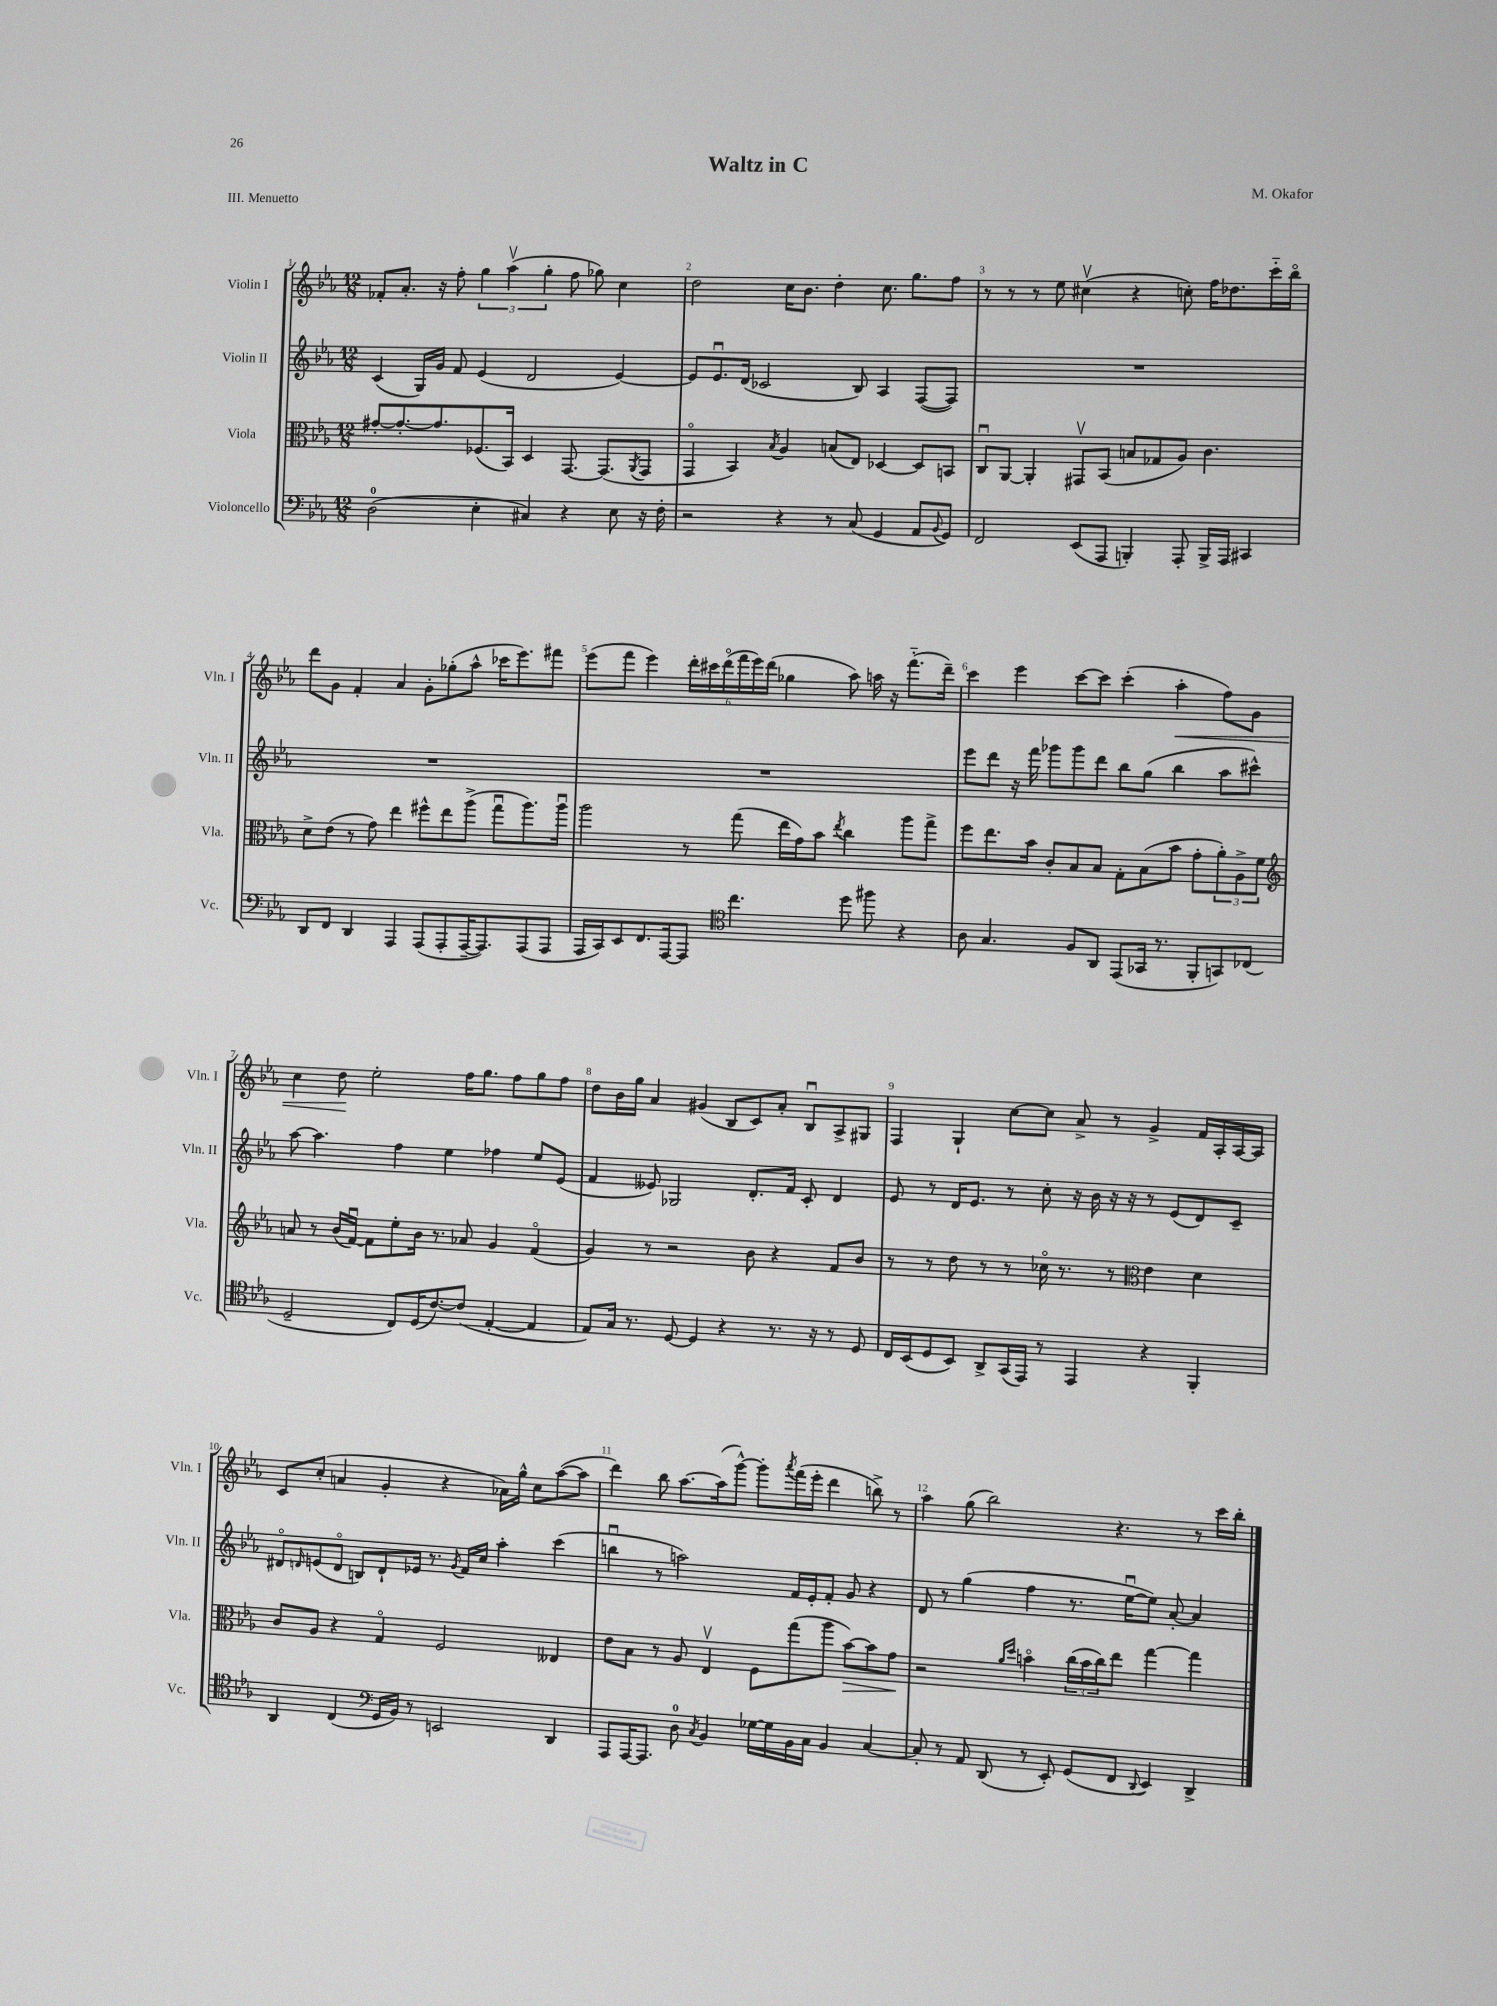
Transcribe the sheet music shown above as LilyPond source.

\header { title = "Waltz in C" composer = "M. Okafor" piece = "III. Menuetto" }
<<
\new StaffGroup <<
\new Staff = "s0" \with { instrumentName = "Violin I" shortInstrumentName = "Vln. I" } {
    \clef treble \key ees \major \numericTimeSignature \time 12/8
    fes'8-. aes'8.-. r16 f''8-. \tuplet 3/2 { g''4 aes''4\upbow( g''4-. } f''8 ges''8) c''4 |
    d''2 c''16 bes'8. d''4-. c''8. g''8. f''8 |
    r8 r8 r8 ees''8 cis''4\upbow( r4 c''8-.) f''16 des''8. c'''16-_ bes''16\flageolet |
    d'''8 g'8 f'4-. aes'4 g'8-. ges''8-.( aes''8-^ ces'''16 ees'''8.) fis'''8 |
    ees'''8( f'''8 ees'''4) \tuplet 6/4 { d'''16-. cis'''16 d'''16\flageolet( f'''16 ees'''16) d'''16( } ges''4 aes''8) a''16 r16 f'''8.-_( d'''16--) |
    c'''4 ees'''4 c'''8~ c'''8 c'''4-.( aes''4-.\< f''8) g'8 |
    c''4 d''8\! ees''2-. f''16 g''8. f''8 g''8 f''8 |
    d''8 bes'16 g''16 aes'4 gis'4( bes8 c'8) aes'8-. bes8\downbow aes8-> gis8 |
    f4 g4-! c''8~ c''8 aes'8-> r8 g'4-> f'16 aes16-. aes16~ aes16 |
    c'8 c''8-.( a'4 g'4-. r4 aes'16) g''16-^ c''8 aes''8~( aes''8 |
    d'''4) bes''8 aes''8.~ aes''16( g'''8~-^) g'''8-. \acciaccatura { aes'''8 } f'''16( ees'''16-. d'''4 b''8->) r8 |
    aes''4 g''8( bes''2) r4. r8 c'''16 bes''16-. \bar "|." |
}
\new Staff = "s1" \with { instrumentName = "Violin II" shortInstrumentName = "Vln. II" } {
    \clef treble \key ees \major \numericTimeSignature \time 12/8
    c'4( g16) g'16 f'8 ees'4( d'2 ees'4~) |
    ees'8 ees'8.\downbow d'16( ces'2 bes8) aes4 f8~( f8) |
    R1. |
    R1. |
    R1. |
    ees'''8 d'''8 r16 f'''16 ges'''8 ges'''8 d'''8 bes''8 g''8( bes''4 aes''8 cis'''8-^) |
    aes''8~ aes''4. f''4 ees''4 fes''4 ees''8 ees'8( |
    f'4 eeses'8) ges2 d'8.-. f'16 c'8-. d'4 |
    ees'8 r8 d'16 ees'8. r8 c''8-. r16 bes'16 r16 r16 r8 ees'8( d'8) c'8-- |
    dis'8\flageolet \grace { d'16 } e'8( d'8\flageolet b8) d'8-! ees'16 r8. \acciaccatura { g'8 } f'16 c''16 aes''4-. c'''4( |
    b''4\downbow r8 a''2) f'16 ees'16-. f'8-. g'8 r4 |
    d'8 r8 g''4( f''4 r8. ees''16~\downbow ees''8) aes'8~-. aes'4 \bar "|." |
}
\new Staff = "s2" \with { instrumentName = "Viola" shortInstrumentName = "Vla." } {
    \clef alto \key ees \major \numericTimeSignature \time 12/8
    gis'8~-. gis'8.~-. gis'8. fes8.( bes,16) d4 g,8.~ g,8.( \acciaccatura { aes,8 } g,8 |
    g,4\flageolet bes,4) \acciaccatura { bes8 } aes4 b8( ees8) des4~ des8 b,8 |
    c8\downbow aes,8~ aes,4-. gis,8\upbow bes,8( b8 ges8 aes8) c'4. |
    d'8-> ees'8( r8 g'8) ees''4 fis''8-^ ees''8 aes''8->( g''8\downbow aes''8.) aes''16\downbow |
    aes''2 r8 g''8( ees''16 g'16) bes'8 \acciaccatura { ees''8 } c''4 aes''8 g''8-> |
    f''8 ees''8. bes'16 c'8-. bes8 bes8 g8-. bes8( bes'8 g'8-. \tuplet 3/2 { aes'8-.) aes8-> f'8 } |
    \clef treble a'8 r8 bes'16( f'16~\downbow) f'8 ees''8-. bes'16 r8. aes'8 g'4 f'4\flageolet( |
    g'4) r8 r2 bes'8 r4 f'8 bes'8 |
    r8 r8 d''8 r8 r8 ces''16\flageolet r8. r8 \clef alto ees'4 d'4 |
    c'8 aes8 r4 g4\flageolet f2 eeses4 |
    ees'8 bes8 r8 aes8 ees4\upbow f8 g''8( aes''8 bes'8~\>) bes'8 g'8\! |
    r2 \grace { aes'16 d''16 } b'4\flageolet \tuplet 3/2 { c''16( b'16 c''16) } ees''8 g''4~ g''4 \bar "|." |
}
\new Staff = "s3" \with { instrumentName = "Violoncello" shortInstrumentName = "Vc." } {
    \clef bass \key ees \major \numericTimeSignature \time 12/8
    d2-0( ees4-. cis4) r4 ees8 r16 f16-. |
    r2 r4 r8 c8( g,4 aes,8 \appoggiatura { bes,8 } g,8) |
    f,2 ees,8( aes,,8 b,,4-.) aes,,8-. b,,16-> aes,,16 cis,4 |
    d,8 f,8 d,4 aes,,4 aes,,8( aes,,8-. aes,,16~-- aes,,8.) aes,,8( aes,,8 |
    aes,,16 c,16) ees,8 f,8. aes,,16~ aes,,8 \clef tenor c''4. d''8 fis''8 r4 |
    aes8 g4. f8 aes,8 ees,8( ges,16 r8. f,8-. g,8) ces8( |
    d2-- c8) d16( c'8.~) c'8( ees4~-. ees4 |
    ees8) g16 r8. d8~ d4 r4 r8. r16 r8 d8 |
    c16 bes,16( d8 bes,8) aes,8-> g,16( ees,16) r8 ees,4 r4 f,4-. |
    aes,4 c4( \clef bass g,16 bes,16) r8 e,2 d,4 |
    aes,,8 aes,,16~ aes,,8. d8-0 \acciaccatura { c8 } bes,4 ges16~ ges16 bes,16 c16 bes,4 c4~ |
    c8-. r8 aes,8 d,8( r8 ees,8-.) g,8( f,8 \appoggiatura { d,8 } ees,4) d,4-> \bar "|." |
}
>>
>>
\layout { \context { \Score \override BarNumber.break-visibility = ##(#f #t #t) barNumberVisibility = #all-bar-numbers-visible } }
